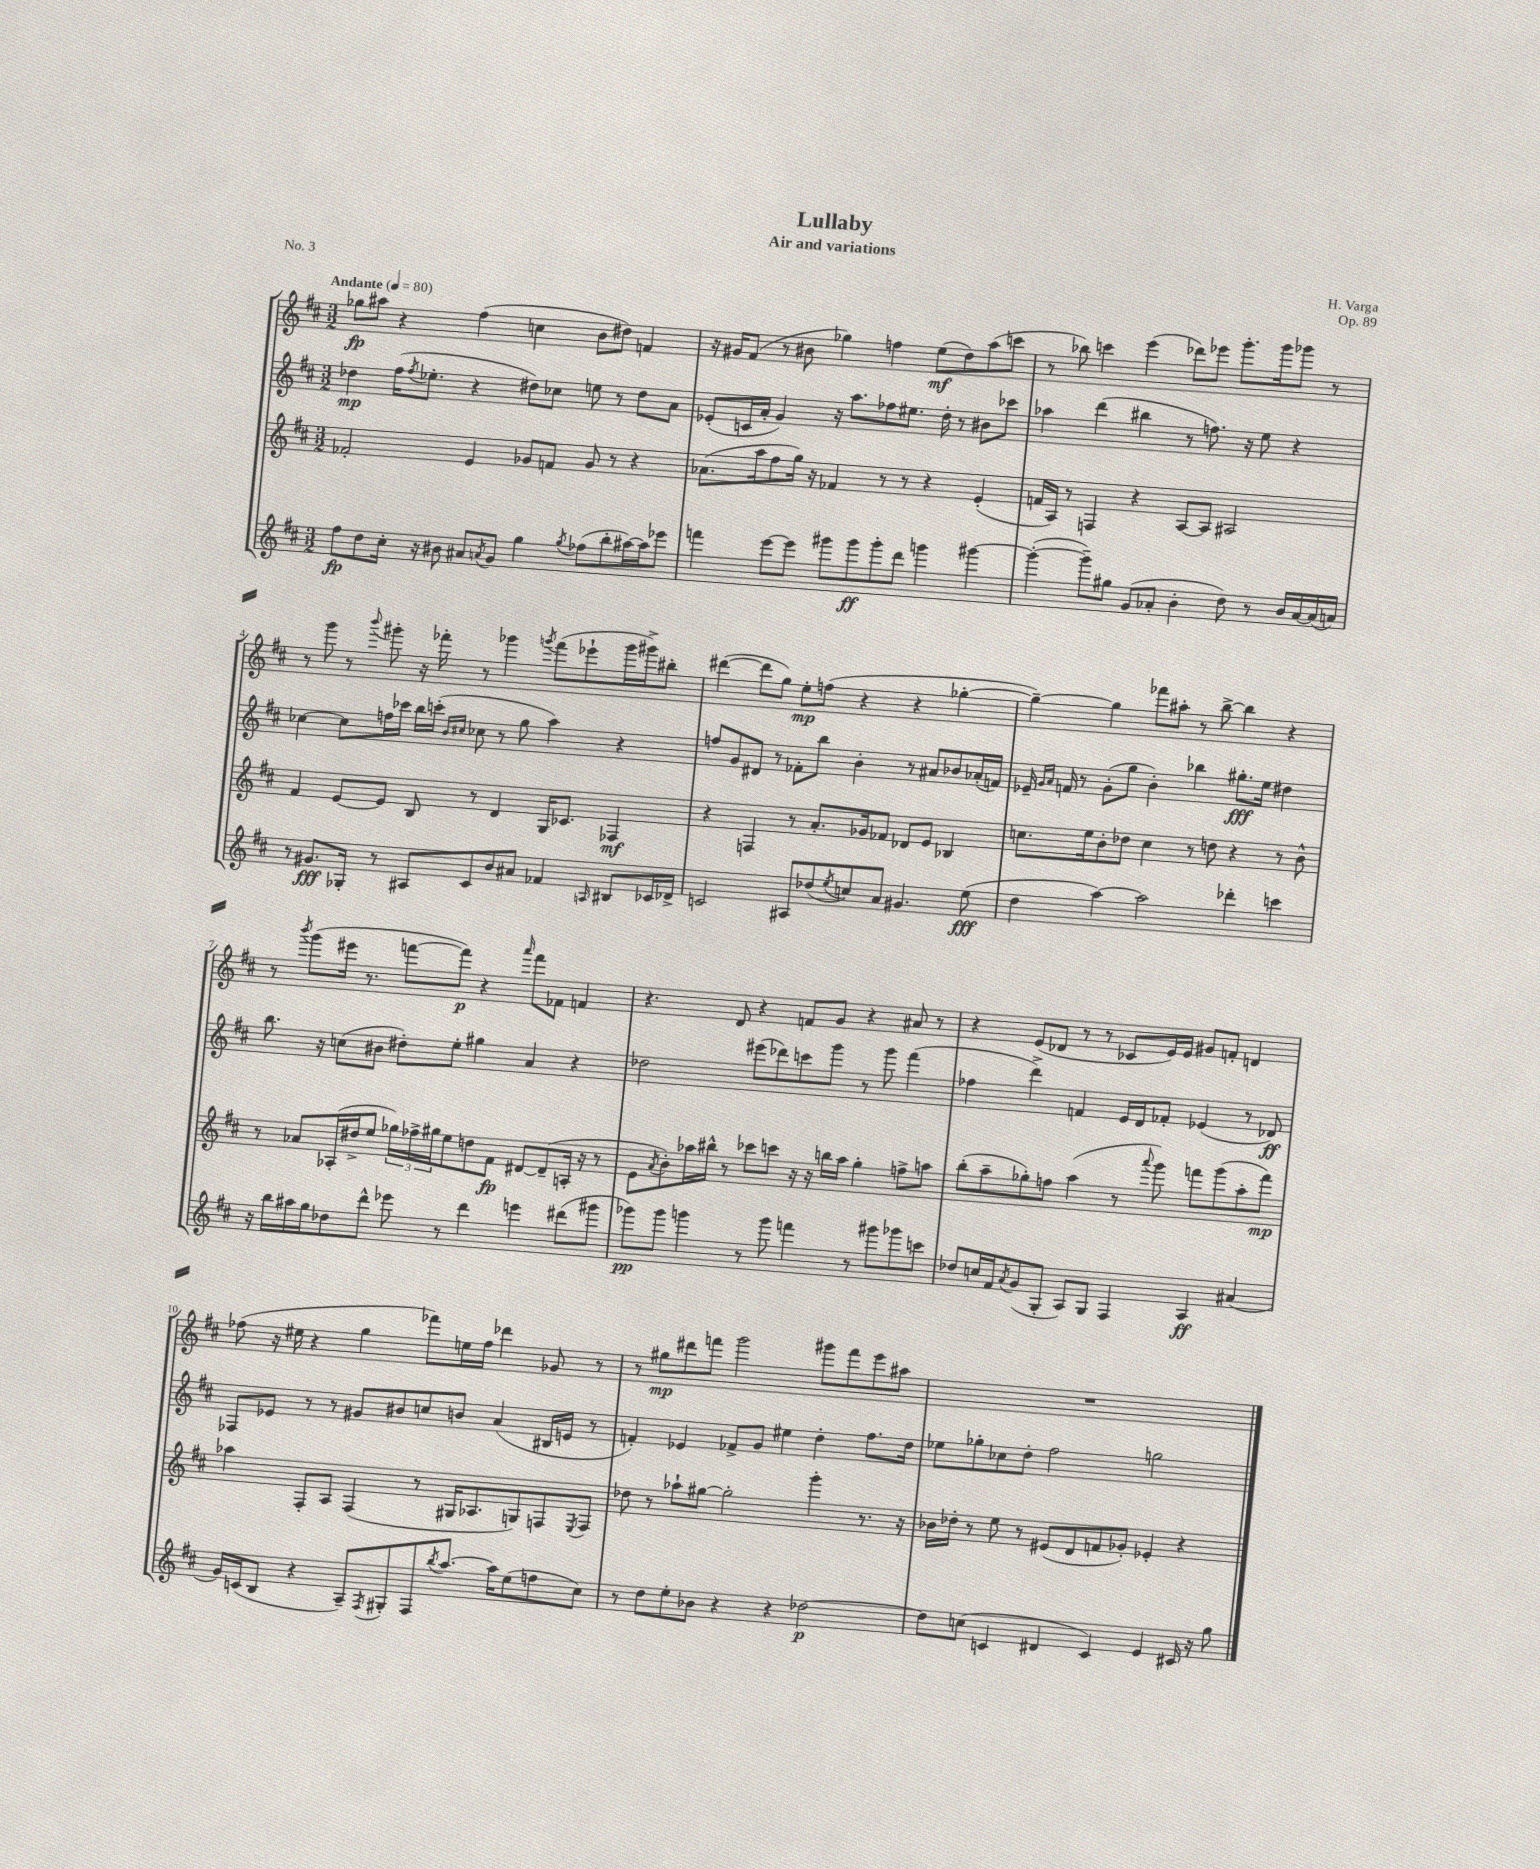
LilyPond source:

\header { title = "Lullaby" composer = "H. Varga" subtitle = "Air and variations" opus = "Op. 89" piece = "No. 3" }
<<
\new StaffGroup <<
\new Staff = "s0" {
    \clef treble \key d \major \numericTimeSignature \time 3/2 \tempo "Andante" 4 = 80
    ges''8\fp ais''8 r4 fis''4( c''4 b'8 dis''8) f'4 |
    r16 gis'16 fis'8( r8 bis'8 ges''4) f''4 e''8\mf( d''8) a''8( c'''8 |
    r8 bes''8) c'''4 e'''4( des'''8) ees'''8 g'''8.-. g'''16 ges'''8 r8 |
    r8 g'''8 r8 \appoggiatura { b'''8 } gis'''8-. r16 fes'''16-. r8 ges'''4 \acciaccatura { g'''8 } fes'''8( ees'''8-! g'''16 gis'''16->) bis''8-. |
    dis'''4~( dis'''8 g''8) e''8-.\mp f''8( r4 r4 ges''4~-. |
    ges''4~--) ges''4 fes'''8 ais''8-. r8 b''8~-> b''4 r4 |
    r8 \acciaccatura { b'''8 } g'''8( eis'''16 r8. f'''8~ f'''8\p) r4 \grace { a'''16 } f'''8 fes'8 f'4 |
    r4. d'8 r4 f'8 g'8 r4 ais'8 r8 |
    r4 e'8( des'8 r8 r8 ces'8 e'16) e'16 gis'8 f'8-. d'4 |
    fes''8( r16 eis''16 r4 g''4 fes'''8) e''16 fes''16 des'''4 ges'8 r8 |
    r8 gis''8\mp dis'''8 f'''8 g'''2 gis'''8 f'''8 e'''8 ais''8 |
    R1. \bar "|." |
}
\new Staff = "s1" {
    \clef treble \key d \major \numericTimeSignature \time 3/2
    des''4\mp fis''16( \acciaccatura { fis''8 } ees''8.-. r4 dis''8) ces''8 e''8 r8 dis''8 a'8 |
    ees'8-.( c'16 a'16-. g'4) r16 a''8. fes''8 eis''8. d''16-. r8 bis'8 ces'''8 |
    aes''4 d'''4( bis''4 r8 f''8.) r16 e''8 r4 |
    ces''4~ ces''8 f''16 ces'''16 b''16 c'''16-.( \grace { b'16 cis''16 } ces''8 r8 g''8 a''4) r4 |
    f''8 g'8 dis'8 r8 fes'8-. b''8 b'4-. r8 ais'8 bes'8 aes'16-.( f'16) |
    ees'16-- \grace { g'16 a'16 } f'16 r8 g'8-.( g''8 b'4-.) bes''4 gis''8.-.\fff e''16 dis''4 |
    b''8. r16 c''8( bis'8 dis''8-.) e''8-. gis''4 a'4 r4 |
    des''2 eis'''8( des'''8) c'''8 g'''8 r8 g'''8 fis'''4( |
    fes''4 d'''4->) f'4 e'16 d'16 fes'8-. ees'4( r8 des'8\ff) |
    fes8 ees'8 r8 r8 gis'8 bis'8 c''8 b'8 a'4( bis16 e'16 r8 |
    f'4-.) ees'4 fes'8-> g'8 eis''4 d''4-. fis''8. d''16 |
    ees''8 ges''8-. ces''8 d''8-. fis''2 g''2 \bar "|." |
}
\new Staff = "s2" {
    \clef treble \key d \major \numericTimeSignature \time 3/2
    fes'2-. e'4 ges'8 f'8 ges'8 r8 r4 |
    aes'8.( a''16 fis''8 g''16) r16 fes'4 r8 r8 r4 e'4-.( |
    f'16 a16) r8 f4 r4 a8~ a8 ais2 |
    fis'4 e'8~ e'8 b8 r8 d'4 g16 ces'8. fes4\mf |
    r4 f4 r8 a'8.-. ges'16 fes'8 des'8 e'8 bes4 |
    c''8. e''16 b'8-. des''8 c''4 r8 d''8 r4 r8 b'8-^ |
    r8 aes'8 aes16-.( dis''16-> e''8 \tuplet 3/2 { ges''16) fes''16-> gis''16 } e''8 d''8 fis'8\fp dis'8~ dis'8--( a16-. r16 r8 |
    e'8 \acciaccatura { a'8 } b'8-.) aes''16 bis''16-^ r8 ces'''8 c'''8 r16 r16 b''16 aes''16 g''4-. f''8-> a''8 |
    b''8-.( a''8-- ges''8-.) f''8 a''4( r8 \appoggiatura { a'''8 } g'''8) f'''8 g'''8( a''8-. f'''8\mp) |
    aes''4 fis8-. a8 fis4( r8 gis16 aes8. g8) f8 \acciaccatura { e8 } f8 |
    des''8 r8 aes''8-! gis''8~ gis''2-. g'''4-. r8. r16 |
    bes'16 des''16-. r8 e''8 r8 eis'8( d'8 f'8 ges'8-.) ees'4-. r4 \bar "|." |
}
\new Staff = "s3" {
    \clef treble \key d \major \numericTimeSignature \time 3/2
    fis''8\fp d''8 cis''16-. r16 bis'8 ais'8 \acciaccatura { a'8 } g'8 g''4 \acciaccatura { g''8 } fes''8( b''8-. ais''16~) ais''16 ees'''8 |
    f'''4 e'''8~ e'''8 gis'''8 gis'''8\ff gis'''8-. d'''8 g'''4 gis'''4~ |
    gis'''4~-.( gis'''8--) gis''8 g'8( aes'8-. b'4-. d''8) r8 b'16 aes'16~ aes'16( a'16) |
    r8 gis'8.\fff ges16-. r8 ais8 cis'8 b'8 ais'8 fes'4 \grace { a16 } bis8 ces'16 des'16-> |
    c'2 ais8 des''8( \acciaccatura { e''8 } c''8) a'8 gis'4. e''8\fff( |
    d''4 a''4~) a''2 des'''4-. c'''4 |
    r16 b''16 ais''16 g''16 des''8 d'''8-^ ees'''8 r8 d'''4 e'''4 dis'''8( gis'''8 |
    ges'''8\pp) ges'''8 g'''4 r8 g'''8 f'''4 r8 gis'''8 ges'''8 c'''8 |
    des''8 c''16 fis'16 \acciaccatura { a'8 } g'8( g8-. a8) g8 fis4 a4\ff ais'4( |
    g'16) c'16( b8 r4 a8--) \acciaccatura { fis8 } gis8-. fis8 \acciaccatura { b''8 } a''8.~ a''16 e''8( f''8 cis''8) |
    r8 d''8 e''8-. bes'8 r4 r4 des''2~\p |
    des''8 c''8( c'4 dis'4 c'4) e'4 cis'16 r16 g''8 \bar "|." |
}
>>
>>
